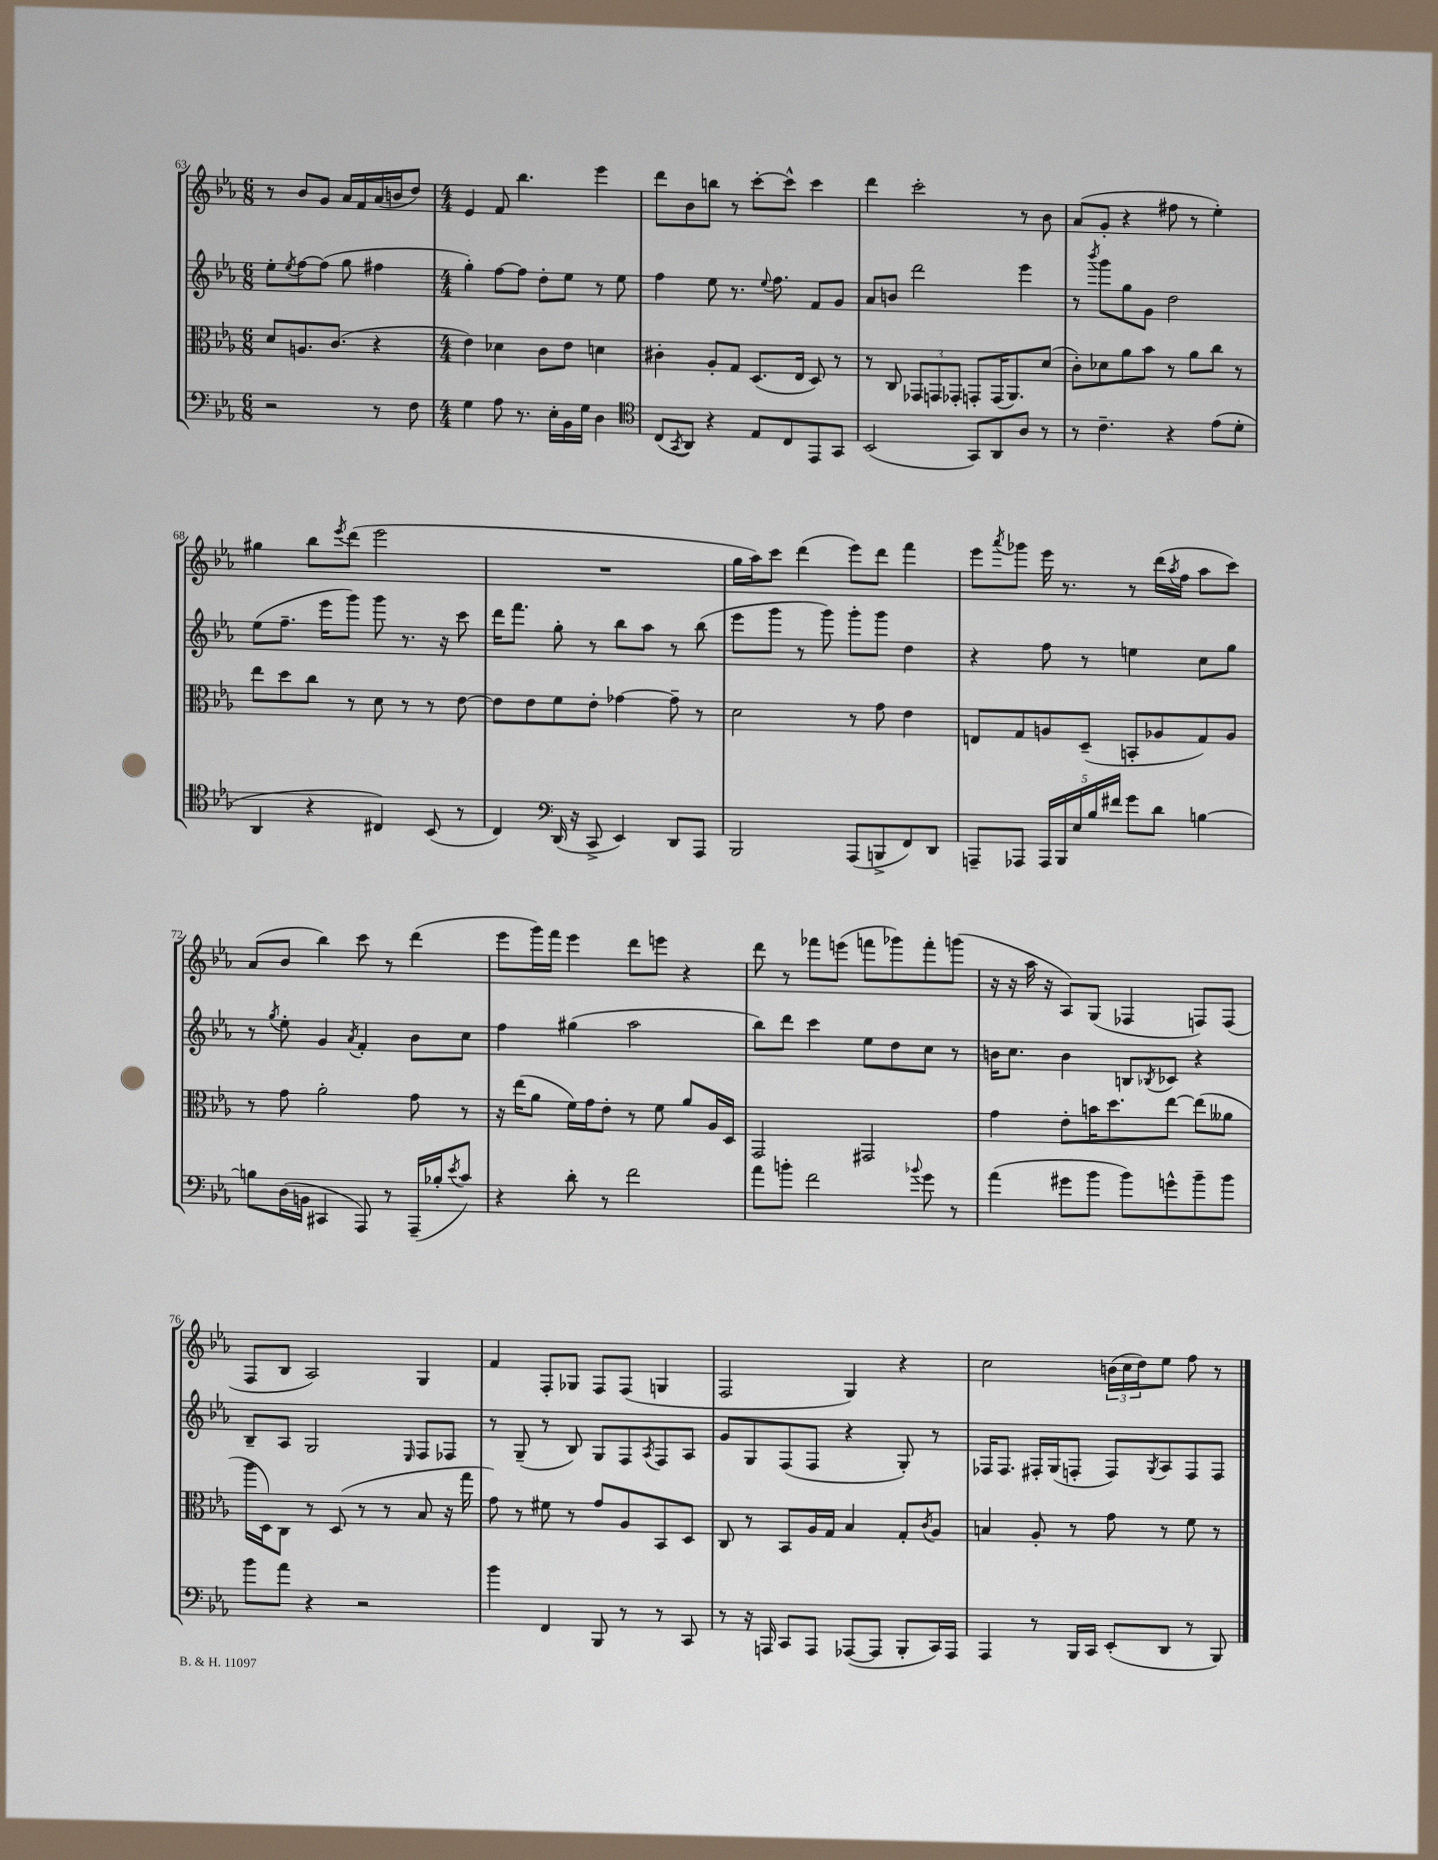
<<
\new StaffGroup <<
\new Staff = "s0" {
    \clef treble \key ees \major \numericTimeSignature \time 6/8
    r8 bes'8 g'8 aes'16 f'16 aes'16( b'16 d''8) |
    \numericTimeSignature \time 4/4 ees'4 f'8 bes''4. ees'''4 |
    d'''8 bes'8 b''8 r8 c'''8~-. c'''8-^ c'''4 |
    d'''4 c'''2-. r8 bes'8 |
    aes'8( g'8-. r4 fis''8 r8 ees''4-.) |
    gis''4 bes''8 \acciaccatura { ees'''8 } d'''8( ees'''2 |
    R1 |
    g''16 aes''16) c'''8 d'''4( ees'''8) d'''8 f'''4 |
    ees'''8 \acciaccatura { aes'''8 } ges'''8 ees'''16 r8. r8 d'''16( \acciaccatura { aes''8 } f''16 aes''8 c'''8) |
    aes'8( bes'8 bes''4) c'''8 r8 d'''4( |
    ees'''8 g'''16) f'''16 ees'''4 d'''8 e'''8 r4 |
    d'''8 r8 fes'''8 e'''8( f'''8 ges'''8) f'''8-. g'''8( |
    r16 r16 aes''16 r16 aes8) g8( fes4 f8) f8( |
    f8 bes8 aes2) g4 |
    f'4 f8-. ges8 f8 f8( g4 |
    f2 g4) r4 |
    c''2 \tuplet 3/2 { b'16( c''16 d''16) } ees''8 f''8 r8 \bar "|." |
}
\new Staff = "s1" {
    \clef treble \key ees \major \numericTimeSignature \time 6/8
    ees''8-. \acciaccatura { ees''8 } f''8~ f''8( g''8 fis''4 |
    \numericTimeSignature \time 4/4 g''4-.) f''8~ f''8 d''8-. ees''8 r8 ees''8 |
    f''4 ees''8 r8. \appoggiatura { ees''8 } f''8. f'8 g'8 |
    aes'8 b'8 d'''2 ees'''4 |
    r8 \acciaccatura { bes'''8 } g'''8 g''8 g'8 d''2 |
    ees''8( f''8.-- ees'''16 g'''8) g'''8 r8. r16 c'''8 |
    d'''16 f'''8. g''8-. r8 bes''8 aes''8 r8 bes''8( |
    ees'''8 g'''8 r8 g'''8) g'''8-. g'''8 d''4 |
    r4 f''8 r8 e''4 c''8 g''8 |
    r8 \acciaccatura { g''8 } ees''8-. g'4 \acciaccatura { aes'8 } f'4-. bes'8 c''8 |
    f''4 gis''4( aes''2 |
    bes''8) d'''8 c'''4 ees''8 d''8 c''8 r8 |
    b'16 c''8. b'4 b8 \acciaccatura { bes8 } ces'8 r4 |
    bes8-- aes8 g2 \grace { ees16 } f8 fes8 |
    r8 g8--( r8 bes8) g8 f8 \acciaccatura { aes8 } f8 aes8 |
    g'8 g8 f8( f8 r4 g8-.) r8 |
    fes16 fes8. fis16-. g16( f8-. f8) \acciaccatura { g8 } aes8 f8 f8 \bar "|." |
}
\new Staff = "s2" {
    \clef alto \key ees \major \numericTimeSignature \time 6/8
    d'8 a8. c'8.( r4 |
    \numericTimeSignature \time 4/4 ees'4) des'4 c'8 ees'8 d'4 |
    cis'4-. aes8-. g8 d8.( ees16 d8) r8 |
    r8 c8 \tuplet 3/2 { ges,8 g,8 ges,8-. } g,8-. g,16( aes,8.) d'8( |
    c'8-.) des'8 aes'8 bes'8 r8 aes'8 c''8 r8 |
    ees''8 d''8 c''8 r8 d'8 r8 r8 ees'8~ |
    ees'8 ees'8 f'8 ees'8-. ges'4~ ges'8-- r8 |
    d'2 r8 g'8 ees'4 |
    e8 g8 a8 d8--( b,8-. aes8 g8) aes8 |
    r8 g'8 aes'2-. g'8 r8 |
    r16 ees''16( aes'8 f'16) g'16 ees'8-. r8 f'8 aes'8 aes16 d16 |
    g,2 gis,2 |
    g'4 ees'8-. b'16 d''8. ees''8~ ees''8( aeses'8 |
    aes''16 d16) c8 r8 d8( r8 r8 bes8 r16 g''16 |
    g'8) r8 fis'8 r8 g'8 aes8 bes,8 d8 |
    c8 r8 bes,8 aes16 g16 bes4 g8-. \acciaccatura { c'8 } aes8 |
    b4 aes8-. r8 g'8 r8 f'8 r8 \bar "|." |
}
\new Staff = "s3" {
    \clef bass \key ees \major \numericTimeSignature \time 6/8
    r2 r8 f8 |
    \numericTimeSignature \time 4/4 g4 aes8 r8. ees16-. bes,16 g16 d4 |
    \clef tenor c8( \acciaccatura { g,8 } aes,8) r4 ees8 c8 ees,8 g,8 |
    bes,2( g,8) aes,8 aes8 r8 |
    r8 c'4.-- r4 ees'8( d'8-. |
    aes,4 r4 cis4) bes,8( r8 |
    c4) \clef bass d,16( r16 c,8-> ees,4) d,8 aes,,8 |
    bes,,2 aes,,8( b,,8-> f,8) d,8 |
    a,,8-- aes,,8 \tuplet 5/4 { aes,,16 bes,,16 ees16 bes16 fis'16 } g'8 d'8 b4~ |
    b8 d16( b,16 cis,4 aes,,8) r8 aes,,16--( bes16-. \acciaccatura { ees'8 } c'8) |
    r4 d'8-. r8 f'2 |
    aes'8 b'8-. f'2 \appoggiatura { bes'8 } g'8 r8 |
    aes'4( gis'8 bes'8 bes'8) g'8-^ bes'8-- bes'8 |
    bes'8 aes'8 r4 r2 |
    bes'4 f,4 bes,,8 r8 r8 c,8 |
    r8 r16 a,,16 c,8 a,,8 aes,,8~( aes,,8 bes,,8-. c,16) aes,,16 |
    aes,,4 r8 bes,,16 c,16 ees,8-.( d,8 r8 bes,,8) \bar "|." |
}
>>
>>
\layout { \context { \Score currentBarNumber = #63 } }
